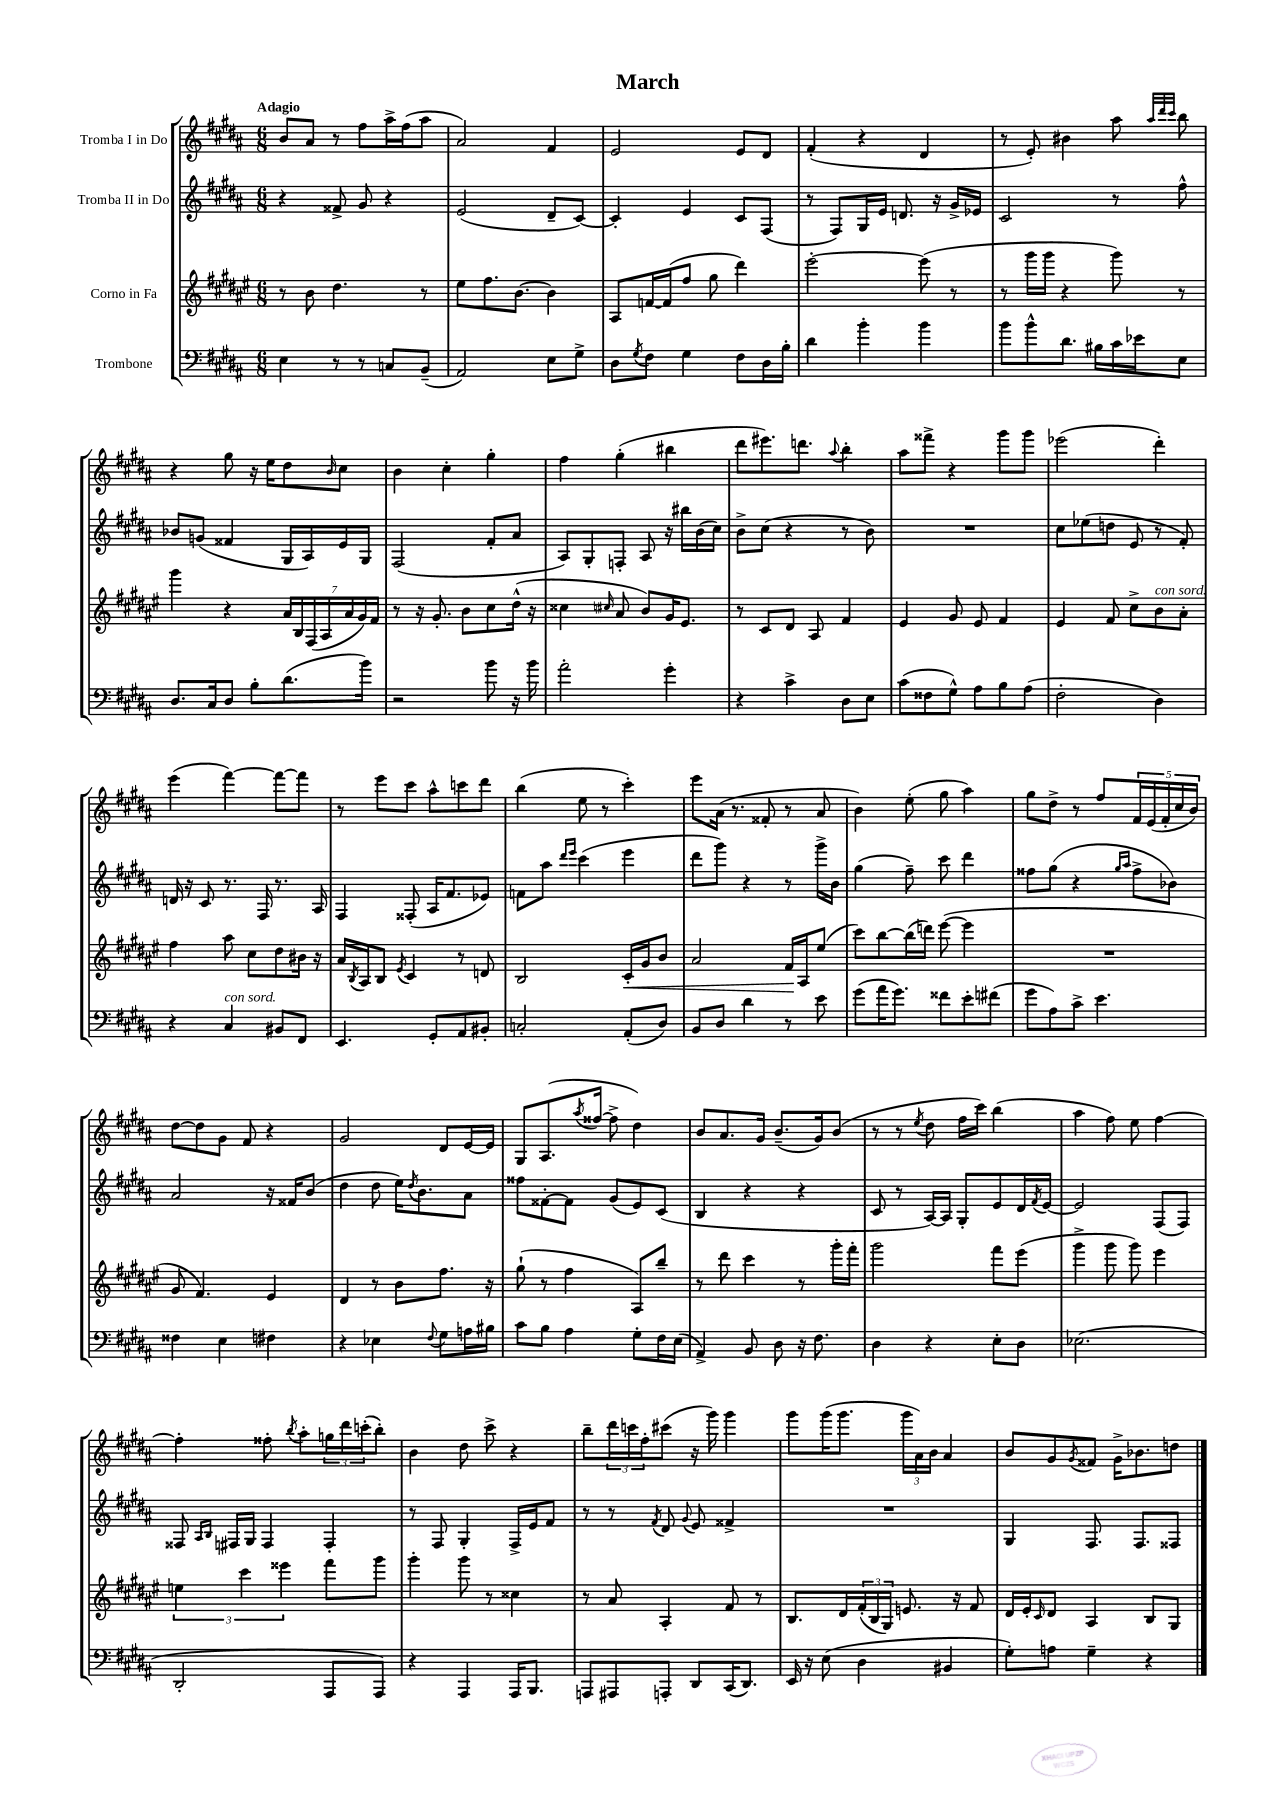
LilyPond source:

\header { title = "March" }
<<
\new StaffGroup <<
\new Staff = "s0" \with { instrumentName = "Tromba I in Do" } {
    \clef treble \key b \major \numericTimeSignature \time 6/8 \tempo "Adagio"
    b'8 ais'8 r8 fis''8 ais''16-> fis''16( ais''8 |
    ais'2) fis'4 |
    e'2 e'8 dis'8 |
    fis'4-.( r4 dis'4 |
    r8 e'8-.) bis'4 ais''8 \grace { ais''32 dis'''32 cis'''32 } b''8 |
    r4 gis''8 r16 e''16 dis''8 \grace { b'16 } cis''8 |
    b'4 cis''4-. gis''4-. |
    fis''4 gis''4-.( bis''4 |
    dis'''8 eis'''8.) d'''8. \appoggiatura { ais''8 } b''4-. |
    ais''8 fisis'''8-> r4 gis'''8 gis'''8 |
    ees'''2( dis'''4-.) |
    e'''4( fis'''4~) fis'''8~ fis'''8 |
    r8 e'''8 cis'''8 ais''8-^ c'''8 dis'''8 |
    b''4( e''8 r8 cis'''4-.) |
    e'''8 ais'16( r8. fisis'8-. r8 ais'8 |
    b'4) e''8-.( gis''8 ais''4) |
    gis''8 dis''8-> r8 fis''8 \tuplet 5/4 { fis'16 e'16( fis'16-. cis''16 b'16) } |
    dis''8~ dis''8 gis'8 fis'8 r4 |
    gis'2 dis'8 e'16~ e'16 |
    gis8 ais8.( \acciaccatura { ais''8 } fisis''16~ fisis''8-> dis''4) |
    b'8 ais'8. gis'16 b'8.--( gis'16) b'8( |
    r8 r8 \acciaccatura { e''8 } dis''8 fis''16 cis'''16) b''4( |
    ais''4 fis''8) e''8 fis''4~ |
    fis''4-. fisis''8-. \acciaccatura { b''8 } ais''8-. \tuplet 3/2 { g''16 dis'''16 c'''16-.( } b''8-.) |
    b'4 dis''8 cis'''8-> r4 |
    b''8-- \tuplet 3/2 { dis'''16 c'''16 fis''16-. } cis'''8( r16 gis'''16) gis'''4 |
    gis'''8 gis'''16( gis'''8. \tuplet 3/2 { gis'''16 ais'16) b'16 } ais'4 |
    b'8 gis'8 \acciaccatura { gis'8 } fisis'8 gis'16-> bes'8. d''8 \bar "|." |
}
\new Staff = "s1" \with { instrumentName = "Tromba II in Do" } {
    \clef treble \key b \major \numericTimeSignature \time 6/8
    r4 fisis'8-> gis'8 r4 |
    e'2( dis'8-- cis'8~) |
    cis'4-. e'4 cis'8 fis8( |
    r8 fis8) gis16 e'16 d'8. r16 gis'16-> ees'16 |
    cis'2 r8 fis''8-^ |
    bes'8 g'8( fisis'4 gis16 ais16) e'16 gis16 |
    fis2( fis'8-. ais'8 |
    ais8) gis8-. f8-. ais8 r16 bis''16 b'16( cis''16) |
    b'8-> cis''8( r4 r8 b'8) |
    R2. |
    cis''8 ees''8( d''8 e'8 r8 fis'8-.) |
    d'16 r16 cis'8 r8. fis16 r8. ais16 |
    fis4 fisis8-.( ais16 fis'8. ees'8) |
    f'8 ais''8 \grace { dis'''16 e'''16 } cis'''4( e'''4 |
    dis'''8 gis'''8) r4 r8 gis'''16-> b'16 |
    gis''4( fis''8--) cis'''8 dis'''4 |
    fisis''8 gis''8( r4 \grace { gis''16 ais''16 } fisis''8-> bes'8) |
    ais'2 r16 fisis'16 b'8( |
    dis''4 dis''8 e''16) \acciaccatura { dis''8 } b'8. ais'8 |
    fisis''8 fisis'8~-. fisis'8 gis'8( e'8) cis'8( |
    b4 r4 r4 |
    cis'8 r8 ais16~) ais16 gis8-. e'8 dis'16 \acciaccatura { fis'8 } e'16~ |
    e'2 fis8( fis8) |
    fisis8 \grace { ais16 b16 } fis16 gis16 fis4 fis4-. |
    r8 fis8 gis4-. fis16-> e'16 fis'8 |
    r8 r8 \acciaccatura { fis'8 } dis'8 \appoggiatura { gis'8 } e'8 fisis'4-> |
    R2. |
    gis4 fis8. fis8. fisis8 \bar "|." |
}
\new Staff = "s2" \with { instrumentName = "Corno in Fa" } {
    \clef treble \key fis \major \numericTimeSignature \time 6/8
    r8 b'8 dis''4. r8 |
    eis''8 fis''8. b'8.~ b'4 |
    ais8 f'16~ f'16( fis''8 gis''8 dis'''4) |
    eis'''2~-. eis'''8( r8 |
    r8 gis'''16 gis'''16 r4 gis'''8) r8 |
    gis'''4 r4 \tuplet 7/4 { ais'16 b16 fis16( ais16 ais'16 gis'16) fis'16 } |
    r8 r16 gis'8.-. b'8 cis''8 dis''16-^( r16 |
    cisis''4 \grace { cis''16 } ais'8 b'8) gis'16 eis'8. |
    r8 cis'8 dis'8 ais8 fis'4 |
    eis'4 gis'8 eis'8 fis'4 |
    eis'4 fis'8 cis''8-> b'8^\markup { \italic "con sord." } ais'8-. |
    fis''4 ais''8 cis''8 dis''8 bis'16 r16 |
    ais'16 \acciaccatura { b8 } ais16 b8 \acciaccatura { eis'8 } cis'4 r8 d'8 |
    b2 cis'16-.\< gis'16 b'8 |
    ais'2 fis'16\! ais16 eis''8( |
    cis'''8) b''8~ b''16( d'''16) eis'''8~( eis'''4 |
    R2. |
    gis'8 fis'4.) eis'4 |
    dis'4 r8 b'8 fis''8. r16 |
    gis''8-!( r8 fis''4 ais8) b''8-- |
    r8 dis'''8 cis'''4 r8 gis'''16-. fis'''16-. |
    gis'''2 fis'''8 eis'''8( |
    gis'''4-> gis'''8 gis'''8) eis'''4 |
    \tuplet 3/2 { e''4 cis'''4 eisis'''4 } fis'''8 gis'''8 |
    gis'''4-. gis'''8 r8 cisis''4 |
    r8 ais'8 ais4-. fis'8 r8 |
    b8. dis'16 \tuplet 3/2 { fis'16-.( b16 gis16) } e'8. r16 fis'8 |
    dis'16 eis'16-. \grace { cis'16 } dis'8 ais4 b8 gis8 \bar "|." |
}
\new Staff = "s3" \with { instrumentName = "Trombone" } {
    \clef bass \key b \major \numericTimeSignature \time 6/8
    e4 r8 r8 c8 b,8--( |
    ais,2) e8 gis8-> |
    dis8 \acciaccatura { gis8 } fis8 gis4 fis8 dis16 b16-. |
    dis'4 b'4-. b'4 |
    b'8 b'8-^ dis'8. bis16 cis'16 ees'16 e8 |
    dis8. cis16 dis8 b8-. dis'8.( b'16) |
    r2 b'8 r16 b'16 |
    ais'2-. gis'4-. |
    r4 cis'4-> dis8 e8 |
    cis'8( fisis8 gis8-^) ais8 b8 ais8( |
    fis2-. dis4) |
    r4 cis4^\markup { \italic "con sord." } bis,8 fis,8 |
    e,4. gis,8-. ais,8 bis,8-. |
    c2-. ais,8-.( dis8) |
    b,8 dis8 dis'4 r8 e'8 |
    gis'8( ais'16 gis'8.) fisis'8 e'8-. fis'8( |
    gis'8 ais8) cis'8-> e'4. |
    fisis4 e4 fis4 |
    r4 ees4 \appoggiatura { fis8 } gis8 a16 bis16 |
    cis'8 b8 ais4 gis8-. fis16 e16( |
    ais,4->) b,8 dis8 r16 fis8. |
    dis4 r4 e8-. dis8 |
    ees2.( |
    dis,2-. ais,,8 ais,,8) |
    r4 ais,,4 ais,,16 b,,8. |
    a,,8 ais,,8 a,,8-. dis,8 cis,16( dis,8.) |
    e,16 r16 e8( dis4 bis,4 |
    gis8-.) a8 gis4-- r4 \bar "|." |
}
>>
>>
\layout { \context { \Score \remove "Bar_number_engraver" } }
